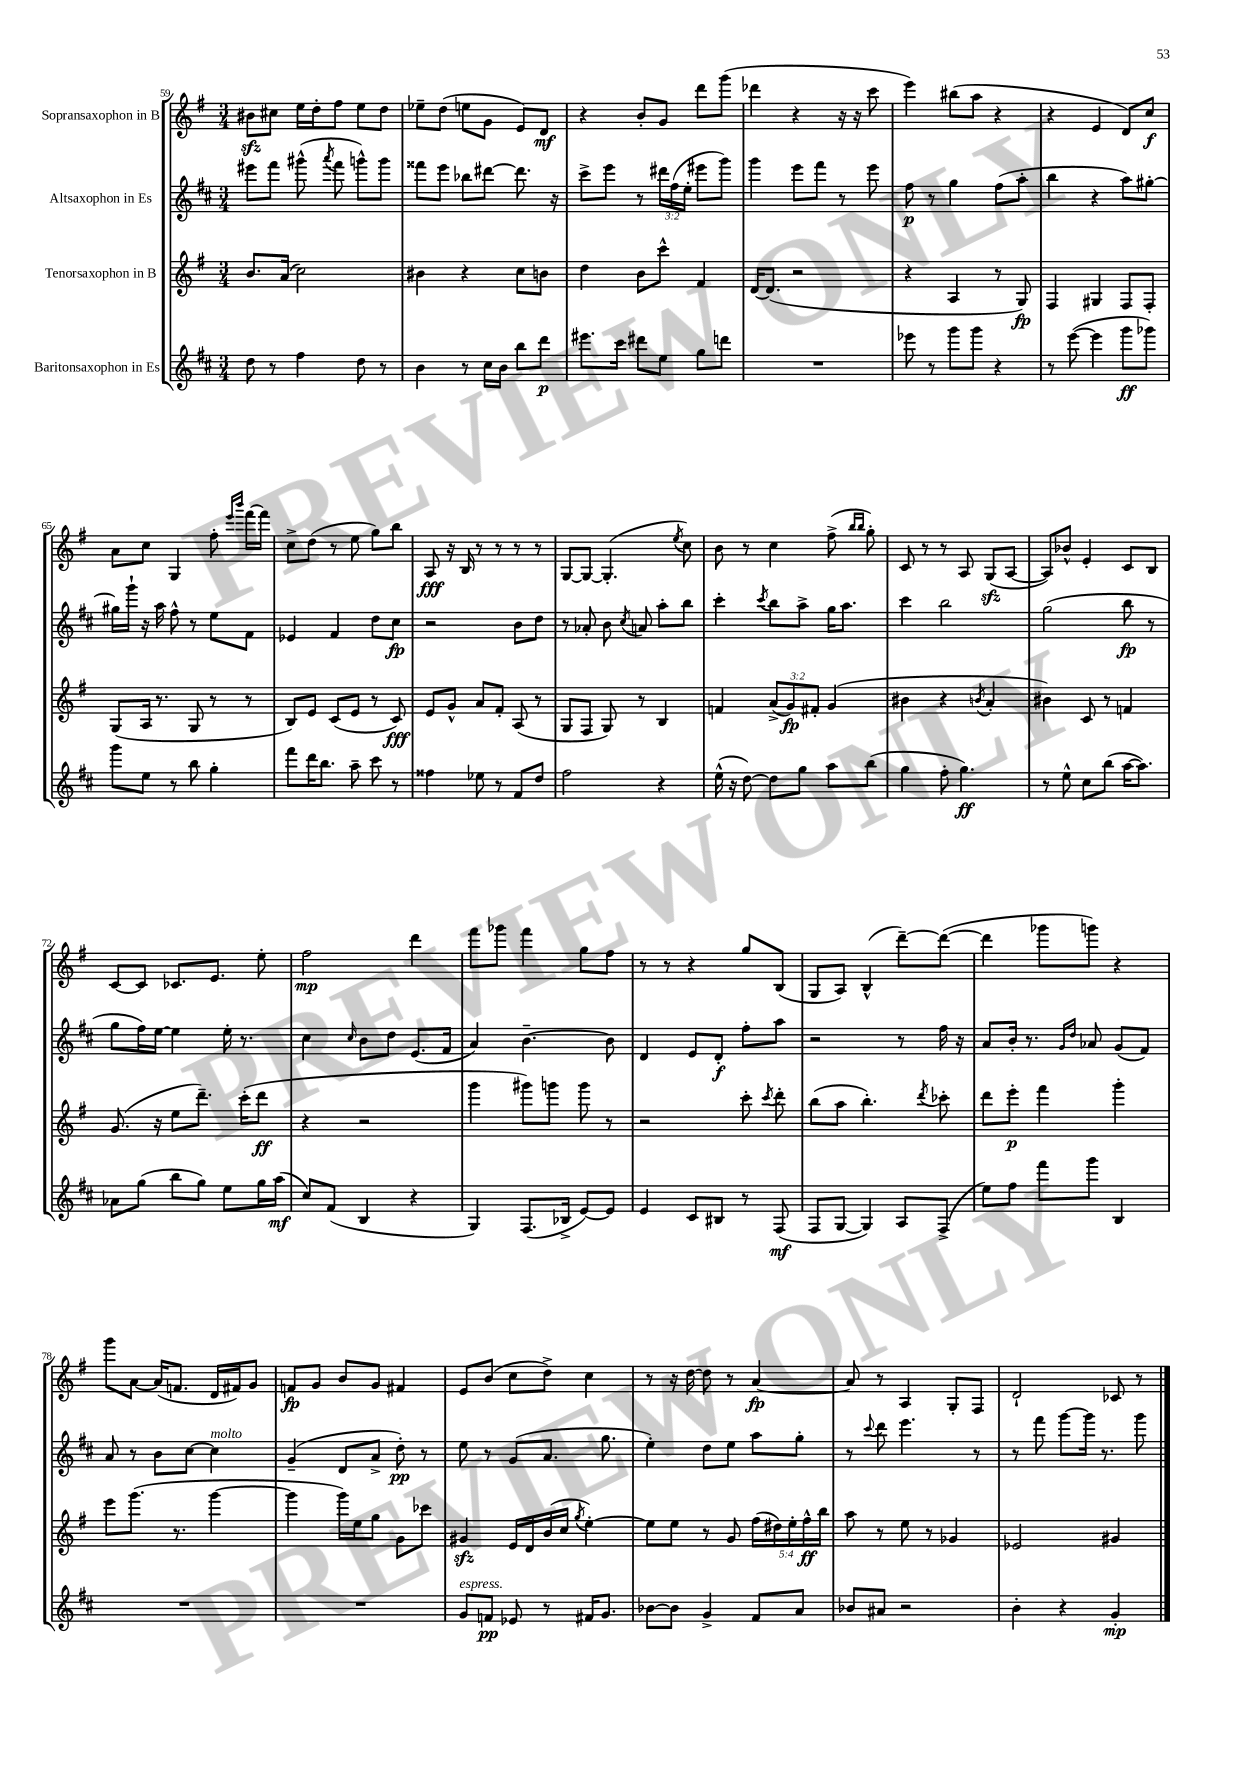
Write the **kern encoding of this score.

**kern	**kern	**kern	**kern
*staff4	*staff3	*staff2	*staff1
*clefG2	*clefG2	*clefG2	*clefG2
*k[f#c#]	*k[f#]	*k[f#c#]	*k[f#]
*M3/4	*M3/4	*M3/4	*M3/4
8dd	8.b	8eee#	8b#
8r	.	8fff#	8cc#
.	(16a	.	.
4ff#	2cc)	(8ggg#^^	16ee
.	.	.	16dd'
.	.	8qaaa	.
.	.	8fff#	8ff#
8dd	.	8ggg^^)	8ee
8r	.	8ggg	8dd
=	=	=	=
4b	4b#	8fff##	8ee-~
.	.	8eee	(8dd
8r	4r	8bb-	8ee
16cc#	.	[8ddd#	8g
16b	.	.	.
8bb	8cc	8.ddd#]	8e)
8ddd	8b	.	8d
.	.	16r	.
=	=	=	=
8.eee#	4dd	8ccc#^	4r
.	.	8eee	.
16ccc#	.	.	.
8ddd#	8b	8r	8b'
8ee	8ccc^^	24ddd#	8g
.	.	(24ff#	.
.	.	24ee'	.
8gg	4f#	8eee#	8ddd
8ddd	.	8ggg)	(8ggg
=	=	=	=
2.r	[16d	4ggg	4ddd-
.	(8.d]	.	.
.	2r	8eee	4r
.	.	8fff#	.
.	.	8r	16r
.	.	.	16r
.	.	8eee	8ccc
=	=	=	=
8eee-	4r	8ff#	4eee)
8r	.	8r	.
8ggg	4A	4gg	(8bb#
8ggg	.	.	8aa
4r	8r	(8ff#	4r
.	8G)	8aa'	.
=	=	=	=
8r	4F#	4bb	4r
([8eee	.	.	.
4eee]	4G#	4r	4e
8ggg	8F#	8aa)	8d)
8ggg-)	8F#'	[8gg#'	8cc
=	=	=	=
8ggg	(8G	16gg#]	8a
.	.	16ggg`	.
8ee	16A	16r	8cc
.	8.r	16aa	.
8r	.	8ff#^^	4G
8bb	8G	8r	.
4gg'	8r	8ee	8ff#'
.	.	.	16qqeee
.	.	.	16qqbbb
.	8r	8f#	[16fff#
.	.	.	16fff#]
=	=	=	=
8fff#	8B)	4e-	8cc^
16ddd	8e	.	(8dd
8.bb	.	.	.
.	(8c	4f#	8r
8aa~	8e	.	8ee
8ccc#	8r	8dd	8gg)
8r	8c)	8cc#	8bb
=	=	=	=
4ff##	8e	2r	8A
.	8g^^	.	16r
.	.	.	16B
8ee-	8a	.	8r
8r	8f#'	.	8r
8f#	(8A	8b	8r
8dd	8r	8dd	8r
=	=	=	=
2ff#	8G	8r	[8G
.	8F#	8a-'	8G_
.	8G)	8b	(4.G']
.	.	8qcc#	.
.	8r	8a	.
4r	4B	8aa'	.
.	.	.	8qee
.	.	8bb	8cc)
=	=	=	=
(16ee^^	4f	4ccc#'	8b
16r	.	.	.
[8dd)	.	.	8r
.	.	8qccc#	.
8dd]	(12a^	8bb	4cc
.	12g)	.	.
8gg	.	8aa^	.
.	12f#'	.	.
8aa	(4g	16gg	(8ff#^
.	.	8.aa	.
.	.	.	16qqbb
.	.	.	16qqbb
(8bb	.	.	8gg')
=	=	=	=
4gg	4b#	4ccc#	8c
.	.	.	8r
8ff#'	4r	2bb	8r
4.gg)	.	.	8A
.	8qb	.	.
.	4a'	.	(8G
.	.	.	[8A
=	=	=	=
8r	4b#)	(2gg	8A])
8ee^^	.	.	8b-^^
8cc#	8c	.	4e'
(8bb	8r	.	.
[16aa	4f	8bb	8c
8.aa])	.	.	.
.	.	8r	8B
=	=	=	=
8a-	(8.g	8gg	[8c
(8gg	.	16ff#)	8c]
.	16r	[16ee	.
8bb	8ee	4ee]	8.c-
8gg)	8.ddd~)	.	.
.	.	.	8.e
8ee	.	16ee'	.
.	(16ccc'	8.r	.
16gg	8ddd	.	8ee'
(16aa	.	.	.
=	=	=	=
8cc#)	4r	4cc#	2ff#
(8f#	.	.	.
.	.	16qqcc#	.
4B	2r	8b	.
.	.	8dd	.
4r	.	(8.e	4ddd
.	.	16f#	.
=	=	=	=
4G)	4ggg	4a)	8fff#
.	.	.	8ggg-
(8.F#	8ggg#)	[4.b~	4fff#
.	8ggg	.	.
16B-^	.	.	.
[8e)	8ggg	.	8gg
8e]	8r	8b]	8ff#
=	=	=	=
4e	2r	4d	8r
.	.	.	8r
8c#	.	8e	4r
8B#	.	8d'	.
8r	8ccc'	8ff#'	8gg
.	8qccc	.	.
(8F#	8ddd'	8aa	(8B
=	=	=	=
8F#	(8bb	2r	8G
[8G	8aa	.	8A)
4G])	4.bb')	.	(4B^^
8A	.	8r	[8ddd~)
.	8qddd	.	.
(8F#^	8ccc-'	16ff#	(8ddd_
.	.	16r	.
=	=	=	=
8ee)	8ddd	8a	4ddd]
8ff#	8eee'	16b'	.
.	.	8.r	.
8fff#	4fff#	.	8ggg-
.	.	16qqg	.
.	.	16qqdd	.
8ggg	.	8a-	8ggg)
4B	4ggg'	(8g	4r
.	.	8f#)	.
=	=	=	=
2.r	8eee	8a	8ggg
.	(8.ggg	8r	[8a
.	.	8b	(16a]
.	8.r	.	8.f
.	.	[8cc#	.
.	[4ggg	4cc#]	16d
.	.	.	16f#)
.	.	.	8g
=	=	=	=
2.r	4ggg]	(4g~	8f
.	.	.	8g
.	16ggg)	8d	8b
.	16ee	.	.
.	8gg	8a^	8g
.	8g	8dd')	4f#
.	8ccc-	8r	.
=	=	=	=
8g	4g#	8ee	8e
8f	.	8r	(8b
8e-	16e	(8g	8cc
.	16d	.	.
8r	(16b	8.a	8dd^)
.	16cc	.	.
.	8qgg	.	.
16f#	[4ee')	.	4cc
8.g	.	8.gg	.
=	=	=	=
[8b-	8ee]	4ee')	8r
8b-]	8ee	.	16r
.	.	.	[16dd
4g^	8r	8dd	8dd]
.	8g	8ee	8r
8f#	(20ff#	8aa	[4a
.	20dd#)	.	.
.	20ee'	.	.
8a	.	8gg'	.
.	20ff#^^	.	.
.	20bb	.	.
=	=	=	=
8b-	8aa	8r	8a]
.	.	8qqccc#	.
8a#	8r	8ddd	8r
2r	8ee	4.eee	4A
.	8r	.	.
.	4g-	.	8G'
.	.	8r	8F#
=	=	=	=
4b'	2e-	8r	2d`
.	.	8fff#	.
4r	.	[8ggg	.
.	.	16ggg]	.
.	.	8.r	.
4g'	4g#	.	8c-
.	.	8ggg	8r
==	==	==	==
*-	*-	*-	*-
